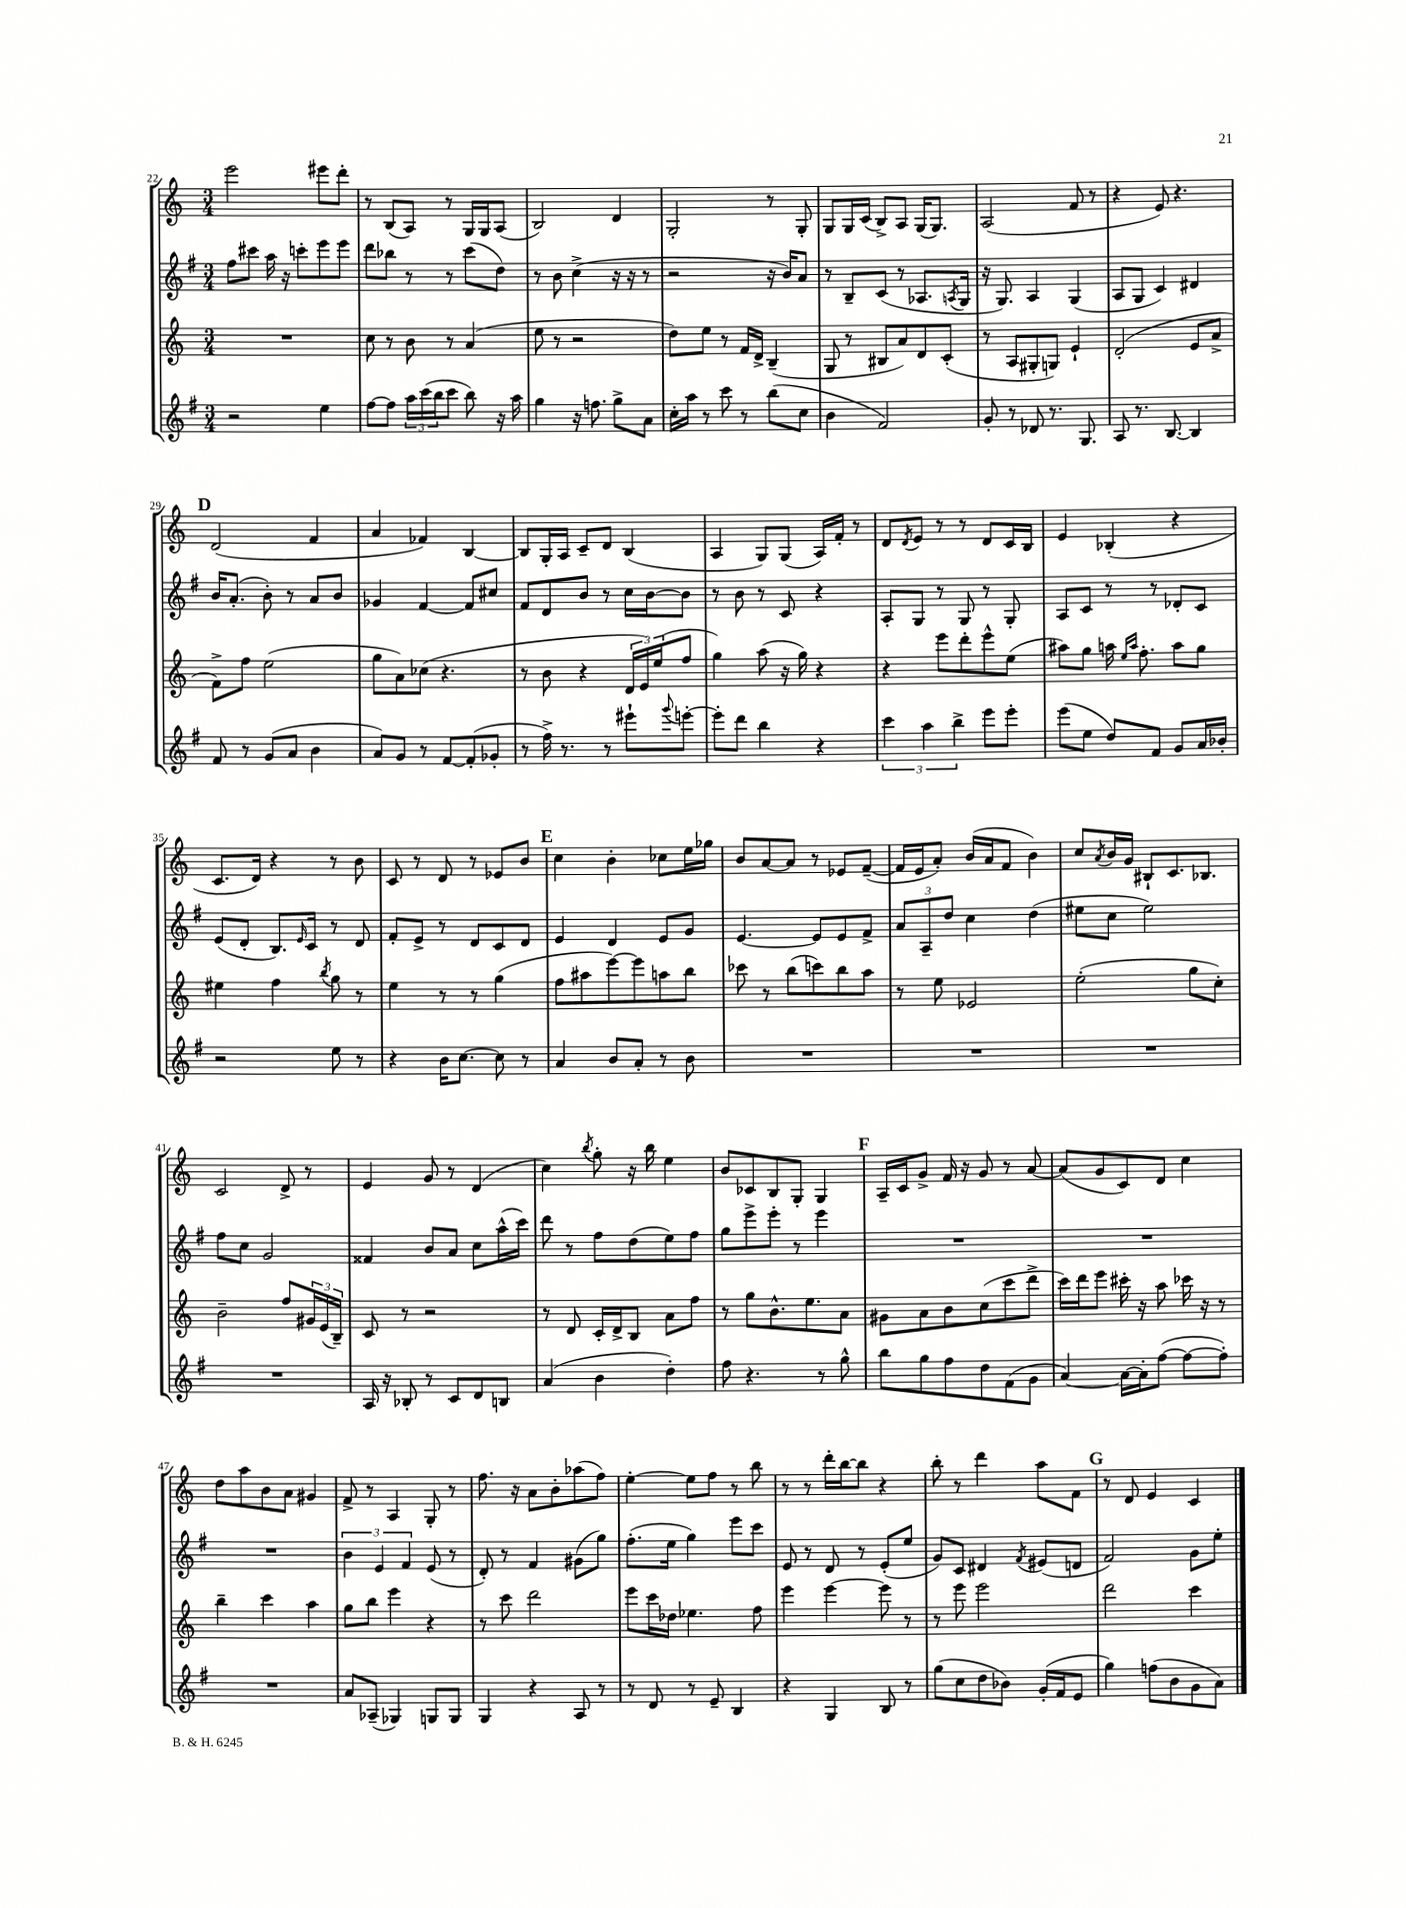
<<
\new StaffGroup <<
\new Staff = "s0" {
    \clef treble \key c \major \numericTimeSignature \time 3/4
    e'''2 eis'''8 d'''8-. |
    r8 b8( a8) r8 g16 g16 a8( |
    b2) d'4 |
    g2-. r8 g8-. |
    g8 g16 c'16( b8->) a8 g16( g8.) |
    a2( f'8 r8 |
    r4 e'8) r4. |
    \mark \markup { \bold "D" } d'2( f'4 |
    a'4 fes'4) b4~ |
    b8 g16-. a16 c'8-- d'8 b4( |
    a4 g8) g8( a16) f'16-. r8 |
    d'8 \acciaccatura { d'8 } e'8 r8 r8 d'8 c'16 b16 |
    e'4 bes4-.( r4 |
    c'8. d'16) r4 r8 b'8 |
    c'8 r8 d'8 r8 ees'8 b'8 |
    \mark \markup { \bold "E" } c''4 b'4-. ces''8 e''16 ges''16 |
    b'8 a'8~ a'8 r8 ees'8 f'8~--( |
    f'16 e'16 a'8-.) b'16( a'16 f'8 b'4) |
    c''8 \acciaccatura { a'8 } b'16 g'16 bis8-! c'8. bes8. |
    c'2 d'8-> r8 |
    e'4 g'8 r8 d'4( |
    c''4) \acciaccatura { b''8 } g''8-. r16 b''16 e''4 |
    b'8 ces'8 b8 g8-. g4 |
    \mark \markup { \bold "F" } a16-- c'16 g'8-> f'16 r16 g'8 r8 a'8~ |
    a'8( g'8 c'8) d'8 c''4 |
    d''8 a''8 b'8 a'8 gis'4 |
    f'8-> r8 a4 g8-. r8 |
    f''8. r16 a'8 b'8-. aes''8( f''8) |
    e''4~-. e''8 f''8 r8 b''8 |
    r8 r8 d'''16-. b''16~ b''8 r4 |
    b''8-. r8 d'''4 a''8 f'8 |
    \mark \markup { \bold "G" } r8 d'8 e'4 c'4 \bar "|." |
}
\new Staff = "s1" {
    \clef treble \key g \major \numericTimeSignature \time 3/4
    fis''8 cis'''8 a''16 r16 c'''8-. e'''8 e'''8 |
    d'''8 bes''8 r8 r8 c'''8( d''8) |
    r8 b'8 c''4->( r16 r16 r8 |
    r2 r16 b'16) a'8 |
    r8 b8-- c'8( r8 aes8. \acciaccatura { a8 } g16 |
    r16 g8.) a4 g4( |
    a8 g8 c'4) dis'4 |
    \mark \markup { \bold "D" } b'16 a'8.-.( b'8-.) r8 a'8 b'8 |
    ges'4 fis'4~ fis'8 cis''8 |
    fis'8 d'8 b'8 r8 c''16 b'16~ b'8 |
    r8 b'8 r8 c'8 r4 |
    a8-. g8 r8 g8 r8 g8-. |
    a8 c'8 r8 r8 des'8-. c'8 |
    e'8( d'8-. b8.) \grace { e'16 } c'16 r8 d'8 |
    fis'8-. e'8-> r8 d'8 c'8 d'8 |
    \mark \markup { \bold "E" } e'4 d'4 e'8 g'8 |
    e'4.~ e'8 e'8 fis'8-> |
    \tuplet 3/2 { a'8 a8-- d''8 } c''4 d''4( |
    eis''8 c''8 eis''2) |
    fis''8 c''8 g'2 |
    fisis'4 b'8 a'8 c''8 a''16-^( c'''16) |
    d'''8 r8 fis''8 d''8( e''8) fis''8 |
    g''8 e'''8-> e'''8-. r8 e'''4 |
    \mark \markup { \bold "F" } R2. |
    R2. |
    R2. |
    \tuplet 3/2 { b'4 e'4 fis'4 } e'8( r8 |
    d'8-.) r8 fis'4 gis'8( g''8) |
    fis''8.-.( e''16 g''4) e'''8 c'''8 |
    e'8 r8 d'8 r8 e'8-.( e''8 |
    g'8) c'8 dis'4 \acciaccatura { fis'8 } eis'8( d'8 |
    \mark \markup { \bold "G" } fis'2) g'8 e''8-. \bar "|." |
}
\new Staff = "s2" {
    \clef treble \key c \major \numericTimeSignature \time 3/4
    R2. |
    c''8 r8 b'8 r8 a'4( |
    e''8 r8 r2 |
    d''8) e''8 r8 f'16 d'16-> b4--( |
    g8 r8 bis8 a'8) d'8 c'8-.( |
    r8 a8 gis8-. g8) e'4-! |
    d'2-.( e'8 a'8-> |
    \mark \markup { \bold "D" } f'8->) f''8 e''2( |
    g''8 a'8) ces''8( r4. |
    r8 b'8 r4 \tuplet 3/2 { d'16 e'16) e''16( } f''8 |
    g''4) a''8( r16 g''16) r4 |
    r4 e'''8 d'''8-. e'''8-^ e''8( |
    ais''8) g''8 a''16 \grace { e''16 a''16 } f''8.-. a''8 g''8 |
    eis''4 f''4 \acciaccatura { b''8 } g''8 r8 |
    e''4 r8 r8 g''4( |
    \mark \markup { \bold "E" } f''8 ais''8 e'''8~) e'''8 a''8 b''8 |
    ces'''8 r8 b''8( c'''8) b''8 a''8 |
    r8 e''8 ees'2 |
    e''2-.( g''8 c''8-.) |
    b'2-- f''8 \tuplet 3/2 { gis'16 e'16( b16--) } |
    c'8 r8 r2 |
    r8 d'8 c'16-. d'16-> b8 a'8 f''8 |
    r8 g''8 b'8.-^ e''8. a'8 |
    \mark \markup { \bold "F" } gis'8 a'8 b'8 c''8( c'''8 d'''8-> |
    c'''16) d'''16 e'''8 cis'''16-. r16 a''8 ces'''16 r16 r8 |
    b''4-- c'''4 a''4 |
    g''8 b''8 e'''4 r4 |
    r8 c'''8 d'''2 |
    e'''8 c'''16 des''16 ees''4. f''8 |
    e'''4 e'''4~ e'''8 r8 |
    r8 e'''8 e'''2 |
    \mark \markup { \bold "G" } d'''2 c'''4 \bar "|." |
}
\new Staff = "s3" {
    \clef treble \key g \major \numericTimeSignature \time 3/4
    r2 e''4 |
    fis''8~ fis''8 \tuplet 3/2 { a''16 c'''16( b''16 } c'''8 b''8) r16 a''16 |
    g''4 r16 f''8. g''8-> a'8 |
    c''16-. a''16 r8 c'''8 r8 b''8( c''8 |
    b'4 fis'2) |
    g'8-. r8 des'8 r8. g8. |
    a8 r8. b8.~ b4 |
    \mark \markup { \bold "D" } fis'8 r8 g'8( a'8 b'4 |
    a'8) g'8 r8 fis'8~ fis'8-.( ges'8-. |
    r8 fis''16->) r8. r8 eis'''8-! \appoggiatura { g'''8 } e'''8~-. |
    e'''8-. d'''8 b''4 r4 |
    \tuplet 3/2 { c'''4 a''4 b''4-> } e'''8 e'''8-. |
    e'''8( e''8 d''8) fis'8 g'8 a'16 bes'16-. |
    r2 e''8 r8 |
    r4 b'16 c''8.~ c''8 r8 |
    \mark \markup { \bold "E" } a'4 b'8 a'8-. r8 b'8 |
    R2. |
    R2. |
    R2. |
    R2. |
    a16 r16 bes8-. r8 c'8 d'8 b8 |
    a'4( b'4 d''4-.) |
    fis''8 r4. r8 g''8-^ |
    \mark \markup { \bold "F" } b''8 g''8 fis''8 d''8 fis'8( g'8 |
    a'4~) a'16~ a'16-. fis''8~( fis''8~ fis''8-.) |
    R2. |
    a'8 aes8--( ges4) g8 g8 |
    g4 r4 a8 r8 |
    r8 d'8 r8 e'8-- b4 |
    r4 g4 b8 r8 |
    g''8( c''8 d''8 bes'8) g'16-.( fis'16 e'8 |
    \mark \markup { \bold "G" } g''4) f''8( b'8 g'8 a'8) \bar "|." |
}
>>
>>
\layout { \context { \Score currentBarNumber = #22 } }
